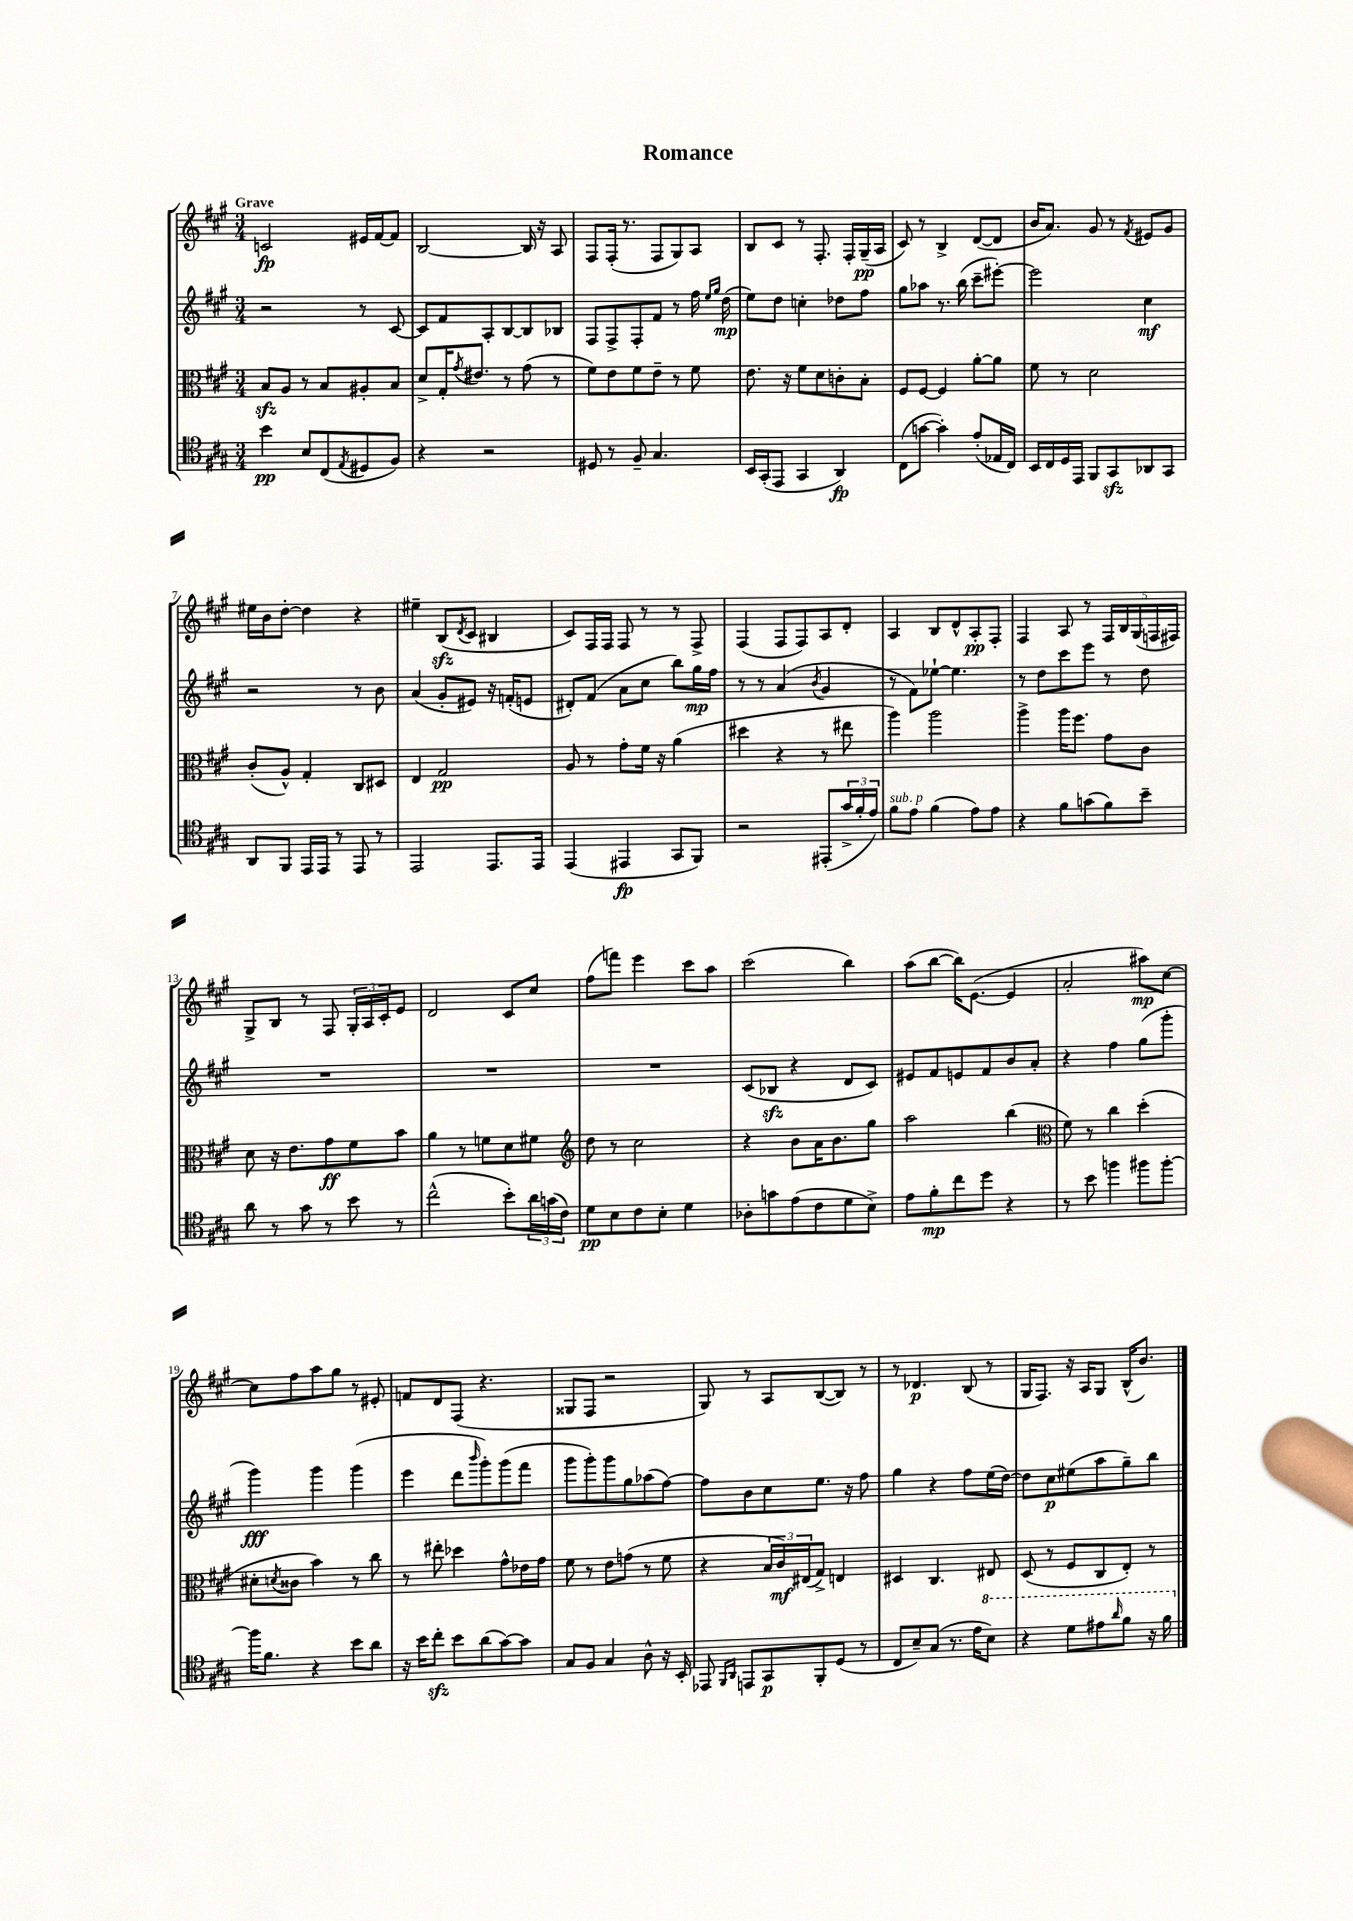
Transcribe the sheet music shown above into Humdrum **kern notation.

**kern	**kern	**kern	**kern
*staff4	*staff3	*staff2	*staff1
*clefC4	*clefC3	*clefG2	*clefG2
*k[f#c#g#]	*k[f#c#g#]	*k[f#c#g#]	*k[f#c#g#]
*M3/4	*M3/4	*M3/4	*M3/4
4b	8B	2r	2c
.	8A	.	.
8B	8r	.	.
(8C#	8B	.	.
8qE	.	.	.
8D#	8A#'	8r	16e#
.	.	.	[16f#
8F#)	8B	[8c#	8f#]
=	=	=	=
4r	8d^	8c#]	[2B
.	16G#'	8f#	.
.	8qg#	.	.
.	8.e#	.	.
2r	.	8A'	.
.	8r	[8B	.
.	(8g#	8B]	16B]
.	.	.	16r
.	8r	8B-	8A
=	=	=	=
8D#	8f#)	8F#	8F#
8r	8e	8F#^	(16F#'
.	.	.	8.r
8F#~	8f#	8F#'	.
4.G#	8e~	8f#	8F#
.	8r	8r	8G#)
.	8f#	16ff#	8A
.	.	16qqee	.
.	.	16qqgg#	.
.	.	(16dd	.
=	=	=	=
16BB	8.e	8ee)	8B
(16GG#'	.	.	.
8EE	.	8dd	8c#
.	16r	.	.
4GG#	8f#	4cc'	8r
.	8d	.	8.F#'
4AA)	8c'	8dd-	.
.	.	.	16F#'
.	8B'	8ff#	(16G#~
.	.	.	16A
=	=	=	=
(8C#	8F#	8gg#	8c#)
[8g	[8F#	8aa-	8r
4g'])	4F#]	8.r	4B^
.	.	(16bb	.
(8e'	[8a'	8ccc#~	([8d
16E-	8a]	[8eee#')	8d]
16C#)	.	.	.
=	=	=	=
16BB	8f#	2eee#]	16b
16C#	.	.	8.a)
16D	8r	.	.
16EE	.	.	.
8FF#	2d	.	8g#
8GG#	.	.	8r
.	.	.	8qf#
8AA-	.	4cc#	8e#
8GG#	.	.	8g#
=	=	=	=
8AA	(8c#'	2r	16ee#
.	.	.	16b
8FF#	8A^^)	.	[8dd'
16EE	4G#'	.	4dd]
16EE	.	.	.
8r	.	.	.
8EE	8C#	8r	4r
8r	8D#	8b	.
=	=	=	=
2EE	4E	(4a	4ee#~
.	2G#	8g#'	(8B
.	.	.	8qd
.	.	8e#)	8c#
8.EE	.	16r	4B#
.	.	(16f'	.
.	.	8e	.
16EE	.	.	.
=	=	=	=
(4EE	8A	8d#')	8c#)
.	8r	(8f#	16F#
.	.	.	16F#
4EE#	8g#'	8a	8F#
.	16f#	8cc#	8r
.	16r	.	.
8GG#	(4a	8bb)	8r
8FF#)	.	16gg#	8F#^
.	.	16ff#	.
=	=	=	=
2r	4dd#	8r	(4F#
.	.	8r	.
.	4r	(4a	8F#
.	.	.	8F#)
.	.	8qb	.
(8EE#'	8r	4g#	8A
24g#^	8ee#	.	8d'
24f#'	.	.	.
24e)	.	.	.
=	=	=	=
8f#	4aa)	8r	4A
8e	.	8f#)	.
(4f#	2aa	[8ee-`	8B
.	.	4.ee-]	8d^^
8e)	.	.	8A'
8e	.	.	8F#'
=	=	=	=
4r	4aa^	8r	4F#
.	.	8dd	.
8f#	16aa	8ccc#	8A
.	8.ff#	.	.
(8g	.	8eee	8r
8f#)	8g#	8r	20F#
.	.	.	20B
.	.	.	(20G#
8b~	8c#	8dd	.
.	.	.	20F
.	.	.	20F#)
=	=	=	=
8a	8d	2.r	8G#^
8r	16r	.	8B
.	8.e	.	.
8g#	.	.	8r
8r	8g#	.	8F#
8b	8f#	.	24G#'
.	.	.	24A
.	.	.	24c#'
8r	8b	.	8e
=	=	=	=
(2cc#^^	4a	2.r	2d
.	8r	.	.
.	8f	.	.
8b')	8d	.	8c#
24a	8f#	.	8cc#
(24g	.	.	.
24c#)	.	.	.
=	=	=	=
*	*clefG2	*	*
8d	8dd	2.r	(8ff#
8B	8r	.	8fff)
8c#	2cc#	.	4eee
8B'	.	.	.
4d	.	.	8ccc#
.	.	.	8aa
=	=	=	=
8A-'	4r	(8c#	(2ccc#
8g	.	8B-	.
(8e	8b	4r	.
8c#	16a	.	.
.	8.b	.	.
8d	.	8d	4bb)
8B^)	8gg#	8c#)	.
=	=	=	=
8e	2aa	8e#	(8aa
8f#'	.	8f#	[8bb
8cc#	.	8e	16bb])
.	.	.	([8.e
8dd	.	8f#	.
4r	(4bb	8b	4e]
.	.	8a'	.
=	=	=	=
*	*clefC3	*	*
8r	8f#)	4r	2a'
8b	8r	.	.
4ff	4cc#	4ff#	.
8ff#	(4dd'	(8gg#	8aa#)
[8ff#'	.	8ggg#'	[8cc#
=	=	=	=
16ff#]	8d#'	4ggg#)	8cc#]
8.f#	.	.	.
.	8qd	.	.
.	8c##	.	8ff#
4r	4b)	4ggg#	8aa
.	.	.	8gg#
8b	8r	(4ggg#	8r
8a	8cc#	.	8e#'
=	=	=	=
16r	8r	4eee	8f
16b	.	.	.
8cc#'	8ee#'	.	8d
8b	4dd-	8ddd	(8F#
.	.	16qqbbb	.
(8a	.	8ggg#')	4.r
[8g#)	8g#^^	(8ggg#	.
8g#]	16e-	8fff#	.
.	16g#	.	.
=	=	=	=
8G#	8f#	8ggg#	8G##
8F#	8r	8ggg#')	8F#
4G#	8e	8ggg#	2r
.	(8g	8gg#	.
8A^^	8r	(8aa-	.
16r	8f#	[8ff#)	.
16BB'	.	.	.
=	=	=	=
8EE-	4r	8ff#]	8G#)
16qqFF#	.	.	.
16qqAA	.	.	.
8EE	.	8b	8r
8GG#	24B	8cc#	8A
.	24c#)	.	.
.	(24E#	.	.
8FF#'	8G#^)	8.ee	([8B
(8D	4E	.	8B])
.	.	16r	.
8r	.	8ff#	8r
=	=	=	=
8C#	4D#	4gg#	8r
8B~)	.	.	4.d-
(8G#	4.C#	4r	.
8.r	.	.	.
.	.	8ff#	(8B
16e	.	.	.
8b)	8E#	(16ee	8r
.	.	[16dd)	.
=	=	=	=
4r	(8D	8dd]	16G#
.	.	.	8.F#)
.	8r	8cc#	.
8dd	8F#	(8ee#	16r
.	.	.	16A
8ee#	8C#	8aa	8G#
16qqaa	.	.	.
8ff#	8E')	8gg#~)	(16B^^
.	.	.	8.b)
16r	8r	8bb	.
16ff#	.	.	.
==	==	==	==
*-	*-	*-	*-
